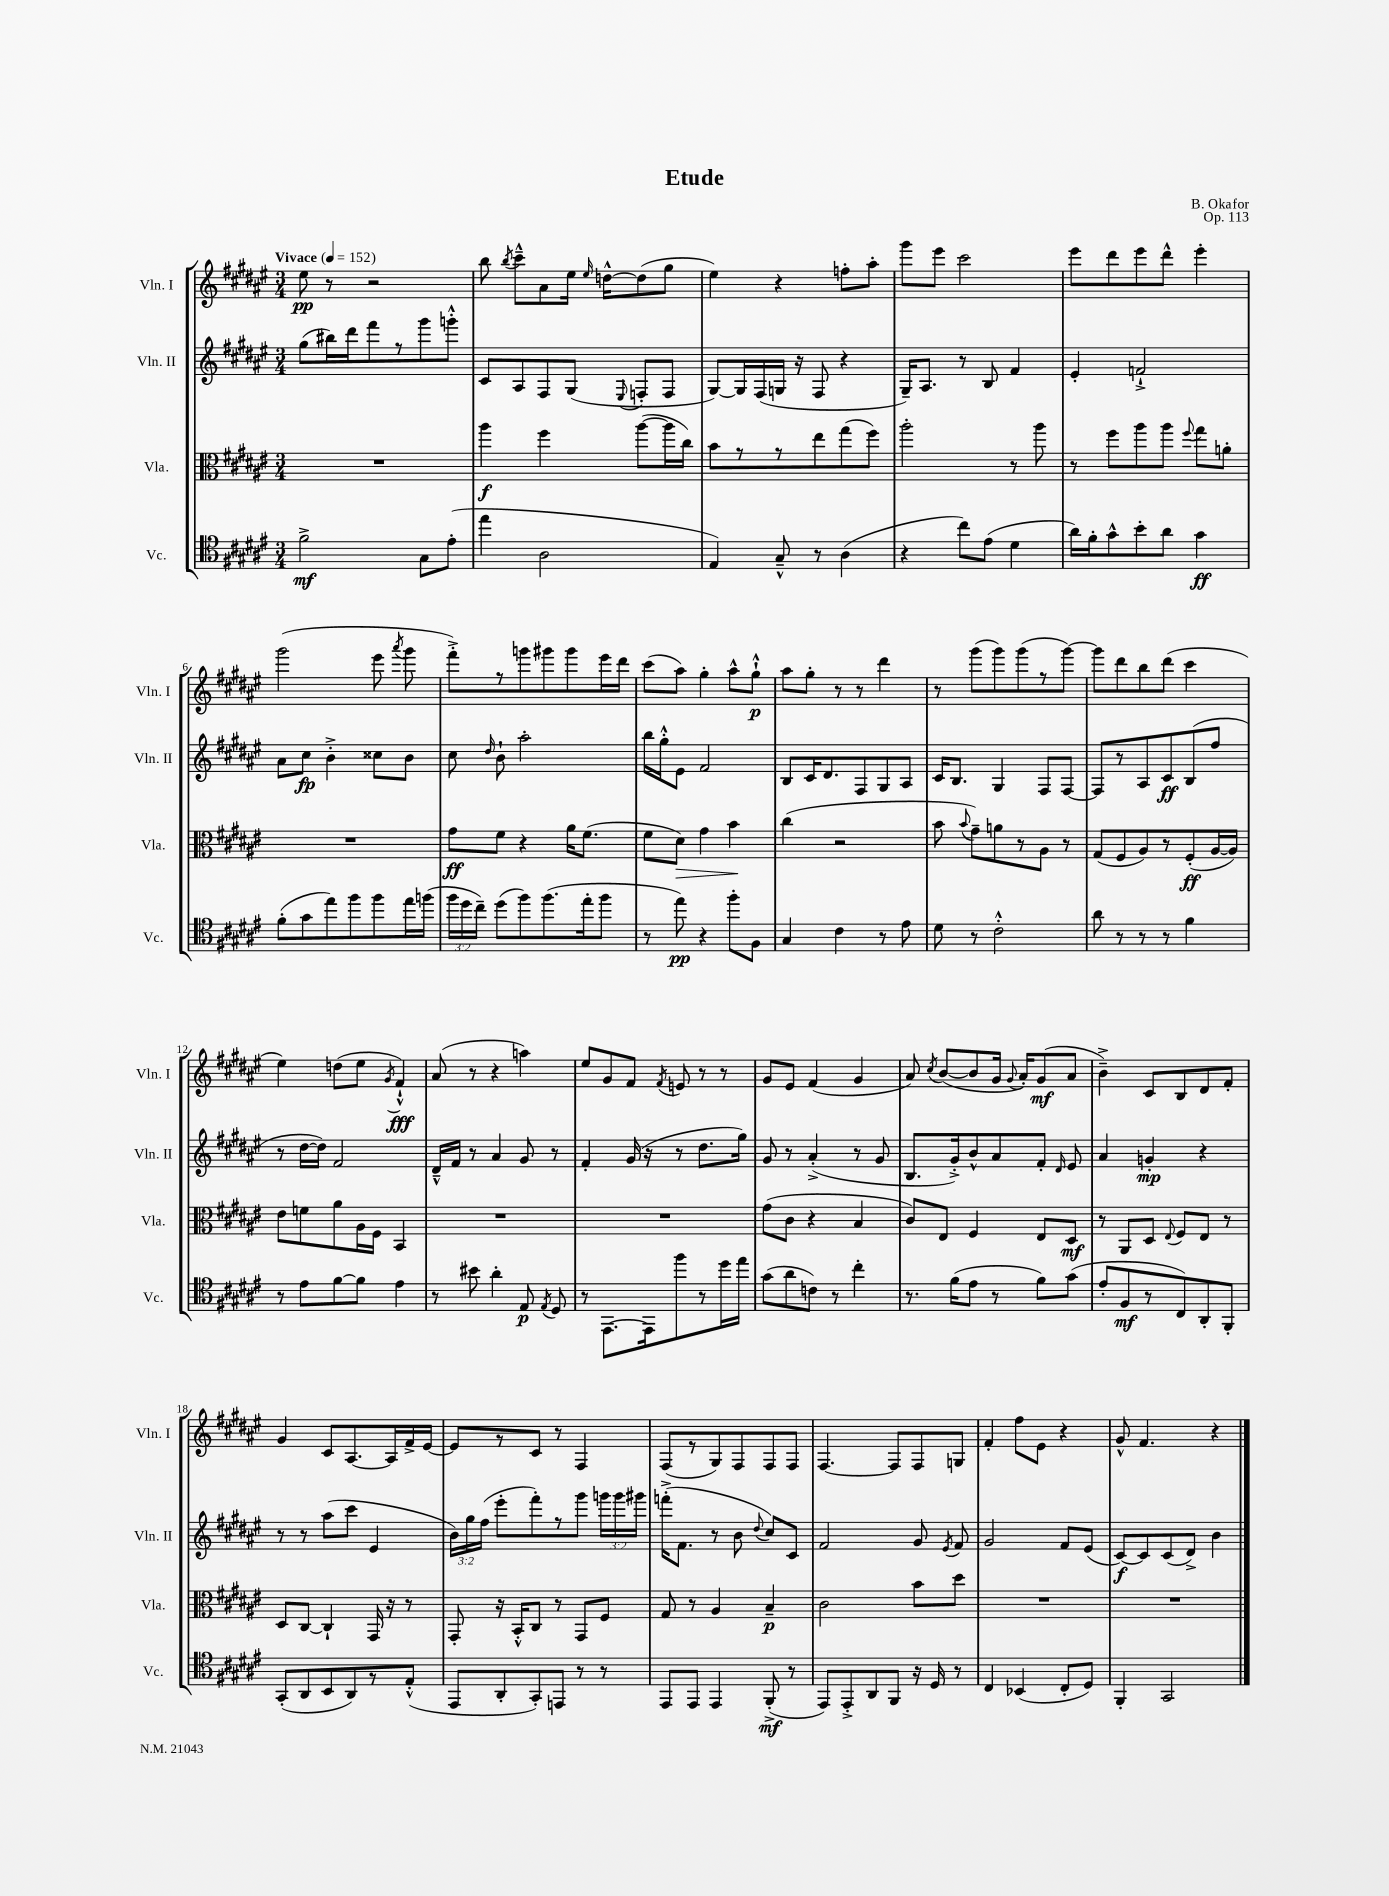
\header { title = "Etude" composer = "B. Okafor" opus = "Op. 113" }
<<
\new StaffGroup <<
\new Staff = "s0" \with { instrumentName = "Vln. I" shortInstrumentName = "Vln. I" } {
    \clef treble \key fis \major \numericTimeSignature \time 3/4 \tempo "Vivace" 4 = 152
    \autoBeamOff eis''8\pp r8 r2 |
    b''8 \acciaccatura { b''8 } cis'''8[---^ ais'8 eis''16] \grace { eis''16 } d''16[~-^ d''8( gis''8] |
    eis''4) r4 f''8[-. ais''8]-. |
    gis'''8[ eis'''8] cis'''2 |
    eis'''8[ dis'''8 eis'''8 dis'''8]-^ eis'''4-. |
    gis'''2( eis'''8 \acciaccatura { ais'''8 } gis'''8 |
    fis'''8[-.->) r8 g'''8 gis'''8 gis'''8 eis'''16 dis'''16] |
    cis'''8[( ais''8]) gis''4-. ais''8[-^ gis''8]-!-^\p |
    ais''8[ gis''8]-. r8 r8 dis'''4 |
    r8 gis'''8[( gis'''8) gis'''8( r8 gis'''8]~) |
    gis'''8[ dis'''8 b''8 dis'''8]( cis'''4 |
    eis''4) d''8[( eis''8] \acciaccatura { gis'8 } fis'4-!-^\fff) |
    ais'8( r8 r4 a''4) |
    eis''8[ gis'8 fis'8] \acciaccatura { fis'8 } e'8 r8 r8 |
    gis'8[ eis'8] fis'4( gis'4 |
    ais'8) \acciaccatura { cis''8 } b'8[~( b'8 gis'16] \appoggiatura { gis'8 } ais'16[-.) gis'8\mf( ais'8] |
    b'4--->) cis'8[ b8 dis'8 fis'8]-. |
    gis'4 cis'8[ ais8.~ ais16 fis'16-> eis'16]~ |
    eis'8[ r8 cis'8] r8 fis4 |
    fis8[( r8 gis8) fis8 fis8 fis8] |
    fis4.~ fis8[ fis8 g8] |
    fis'4-. fis''8[ eis'8] r4 |
    gis'8-^ fis'4. r4 \bar "|." |
}
\new Staff = "s1" \with { instrumentName = "Vln. II" shortInstrumentName = "Vln. II" } {
    \clef treble \key fis \major \numericTimeSignature \time 3/4 \override Staff.TupletNumber.text = #tuplet-number::calc-fraction-text
    \autoBeamOff gis''8[( bis''16) dis'''16 fis'''8 r8 gis'''8 g'''8]-.-^ |
    cis'8[ ais8 fis8 gis8]( \appoggiatura { eis8 } f8[-. f8] |
    gis8[~) gis16 fis16( g16] r16 fis8 r4 |
    gis16[--) ais8.] r8 b8 fis'4 |
    eis'4-. f'2-!-> |
    ais'8[ cis''8]\fp b'4-.-> cisis''8[ b'8] |
    cis''8 \grace { dis''16 } b'8-! ais''2-. |
    b''16[ gis''16-.-^ eis'8] fis'2 |
    b8[ cis'16 dis'8. fis8 gis8 ais8] |
    cis'16[ b8.] gis4 fis8[ fis8]~ |
    fis8[ r8 ais8 cis'8\ff b8( fis''8] |
    r8 dis''16[~ dis''16]) fis'2 |
    dis'16[---^ fis'16] r8 ais'4 gis'8 r8 |
    fis'4-. gis'16( r16 r8 dis''8.[ gis''16]) |
    gis'8 r8 ais'4-.->( r8 gis'8 |
    b8.[ gis'16-.->) b'8-^ ais'8 fis'8]-. \grace { dis'16 } eis'8 |
    ais'4 g'4-.\mp r4 |
    r8 r8 ais''8[( cis'''8] eis'4 |
    \tuplet 3/2 { b'16[) gis''16 fis''16]( } eis'''8[-. fis'''8-.) r8 gis'''8] \tuplet 3/2 { g'''16[ g'''16 gis'''16] } |
    f'''16[-.->( fis'8.] r8 b'8 \appoggiatura { dis''8 } cis''8[) cis'8] |
    fis'2 gis'8 \acciaccatura { eis'8 } fis'8 |
    gis'2 fis'8[ eis'8]( |
    cis'8[~\f) cis'8 cis'8( dis'8]->) b'4 \bar "|." |
}
\new Staff = "s2" \with { instrumentName = "Vla." shortInstrumentName = "Vla." } {
    \clef alto \key fis \major \numericTimeSignature \time 3/4
    \autoBeamOff R2. |
    ais''4\f fis''4 ais''8[~( ais''16 cis''16]) |
    b'8[ r8 r8 eis''8 gis''8( fis''8]) |
    ais''2-. r8 ais''8 |
    r8 fis''8[ ais''8 ais''8] \appoggiatura { fis''8 } gis''8[ a'8]-. |
    R2. |
    gis'8[\ff fis'8] r4 ais'16[ fis'8.]( |
    fis'8[ dis'8]\>) gis'4 b'4\! |
    cis''4( r2 |
    b'8 \appoggiatura { b'8 } gis'8[--) a'8 r8 ais8] r8 |
    gis8[( fis8 ais8) r8 fis8-.\ff( ais16~ ais16]) |
    eis'8[ f'8 ais'8 ais16 fis16] b,4 |
    R2. |
    R2. |
    gis'8[( cis'8] r4 b4 |
    cis'8[) eis8] fis4 eis8[ dis8]\mf |
    r8 ais,8[ dis8] \appoggiatura { eis8 } fis8[ eis8] r8 |
    dis8[ cis8]~ cis4-! gis,16 r16 r8 |
    gis,8-. r16 b,16[-.-^ cis8] r8 gis,8[ fis8] |
    gis8 r8 ais4 b4--\p |
    cis'2 b'8[ dis''8] |
    R2. |
    R2. \bar "|." |
}
\new Staff = "s3" \with { instrumentName = "Vc." shortInstrumentName = "Vc." } {
    \clef tenor \key fis \major \numericTimeSignature \time 3/4 \override Staff.TupletNumber.text = #tuplet-number::calc-fraction-text
    \autoBeamOff fis'2->\mf gis8[ eis'8]-.( |
    eis''4 ais2 |
    eis4) gis8---^ r8 ais4( |
    r4 cis''8[) eis'8]( dis'4 |
    ais'16[) fis'16-. gis'8-^ b'8-. ais'8] gis'4\ff |
    fis'8[-.( gis'8 eis''8) fis''8 fis''8 eis''16 f''16]( |
    \tuplet 3/2 { fis''16[ dis''16 cis''16]--) } dis''8[( fis''8) fis''8.( eis''16-. fis''8] |
    r8 eis''8\pp) r4 fis''8[-. fis8] |
    gis4 cis'4 r8 eis'8 |
    dis'8 r8 cis'2-.-^ |
    ais'8 r8 r8 r8 fis'4 |
    r8 eis'8[ fis'8~ fis'8] eis'4 |
    r8 bis'8 ais'4-. eis8\p \acciaccatura { eis8 } dis8 |
    r8 eis,8.[~ eis,16 fis''8 r8 dis''16 eis''16] |
    gis'8[( ais'8 c'8]) r8 cis''4-. |
    r8. fis'16[( eis'8] r8 fis'8[) gis'8]( |
    eis'8[-. fis8\mf r8 cis8) ais,8-. fis,8]-. |
    gis,8[-.( ais,8 b,8 ais,8) r8 eis8]-.-^( |
    eis,8[ ais,8-. gis,8-.) e,8] r8 r8 |
    eis,8[ eis,8] eis,4 fis,8-.->\mf( r8 |
    eis,8[) eis,8-.-> ais,8 fis,8] r16 dis16 r8 |
    cis4 bes,4( cis8[-. dis8]) |
    fis,4-. gis,2 \bar "|." |
}
>>
>>
